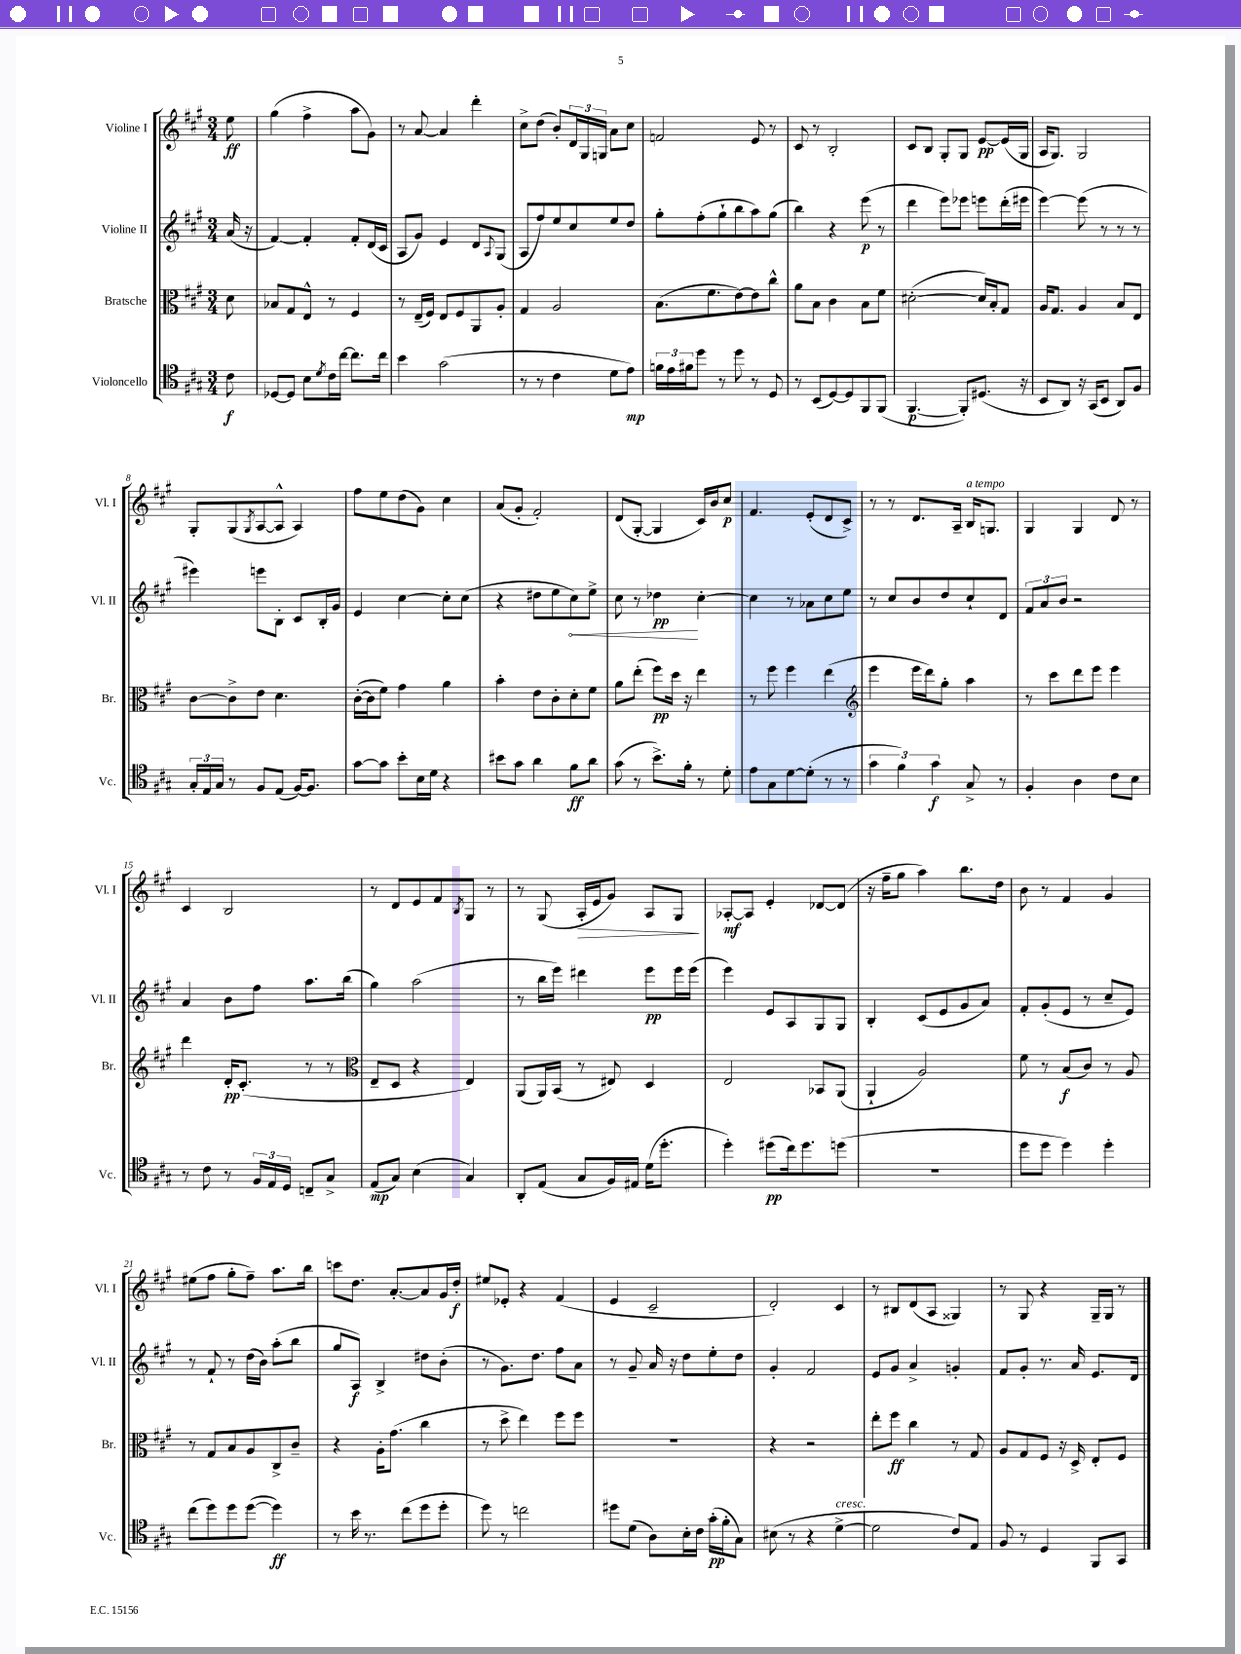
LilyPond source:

<<
\new StaffGroup <<
\new Staff = "s0" \with { instrumentName = "Violine I" shortInstrumentName = "Vl. I" } {
    \clef treble \key a \major \numericTimeSignature \time 3/4 \partial 8
    e''8\ff |
    gis''4( fis''4-> a''8 gis'8) |
    r8 a'8~ a'4 d'''4-. |
    cis''8-> d''8( b'8-.) \tuplet 3/2 { d'16 gis16 g16 } a'8 cis''8 |
    f'2 e'8 r8 |
    cis'8 r8 b2-. |
    cis'8 b8 gis8-. gis8 e'8~\pp e'16( gis16 |
    a16 gis8.) gis2 |
    gis8-. gis8( \acciaccatura { gis8 } a8~ a8-^ a4) |
    fis''8 e''8 d''8( gis'8) cis''4 |
    a'8( gis'8-. fis'2-.) |
    d'8( gis8~-. gis4 cis'16) b'16 cis''8\p |
    fis'4. e'8-.( d'8 cis'8->) |
    r8 r8 d'8. a16-- b16^\markup { \italic "a tempo" } g8. |
    gis4 gis4 d'8 r8 |
    cis'4 b2 |
    r8 d'8 e'8 fis'8 \acciaccatura { b8 } gis8 r8 |
    r8 gis8( a16-.\> e'16 gis'8) a8 gis8\! |
    aes8~-.\mf aes8 e'4-. des'8~ des'8( |
    r16 fis''16-- gis''8 a''4) b''8. d''16 |
    b'8 r8 fis'4 gis'4 |
    eis''8( fis''8 gis''8-. fis''8--) a''8. b''16 |
    c'''8 d''8. a'8.~-. a'8 gis'16 d''16-.\f |
    eis''8 ees'8-. r4 fis'4( |
    e'4 cis'2-- |
    d'2-.) cis'4 |
    r8 bis8 d'8( a8 gisis4) |
    r8 gis8 r4 gis16-- gis16 r8 \bar "|." |
}
\new Staff = "s1" \with { instrumentName = "Violine II" shortInstrumentName = "Vl. II" } {
    \clef treble \key a \major \numericTimeSignature \time 3/4 \partial 8
    a'16( r16 |
    fis'4~) fis'4-. fis'8-. d'16( cis'16 |
    a8 gis'8) e'4 d'8 \appoggiatura { a8 } gis8( |
    a8 fis''8) e''8 cis''8 e''8 d''8 |
    gis''8-. fis''8-.( gis''8-! b''8 a''8) gis''8( |
    b''4) r4 e'''8\p( r8 |
    d'''4 e'''8) ees'''8 e'''8 d'''16-.( eis'''16 |
    e'''4~) e'''8( r8 r8 r8 |
    eis'''4) e'''8 b8-. cis'8 b16-. gis'16 |
    e'4 cis''4~ cis''8-. cis''8( |
    r4 dis''8 e''8 \once \override Hairpin.circled-tip = ##t cis''8\<) e''8-> |
    cis''8 r8 des''4\pp\! cis''4~-. |
    cis''4 r8 aes'8 cis''8 e''8 |
    r8 cis''8 b'8 d''8 cis''8-! d'8 |
    \tuplet 3/2 { fis'8 a'8 b'8 } r2 |
    a'4 b'8 fis''8 a''8. b''16( |
    gis''4) a''2( |
    r8 b''16 e'''16) dis'''4 e'''8\pp e'''16 e'''16( |
    e'''4) e'8 a8 gis8 gis8 |
    b4-. cis'8( e'8 gis'8 a'8) |
    fis'8-. gis'8-.( e'8 r8 cis''8-- e'8) |
    r8 fis'8-! r8 d''16( b'16) a''8-.( b''8 |
    gis''8 a8\f) b4-> dis''8 b'8-.( |
    r8 gis'8.) d''8. fis''8 a'8 |
    r8 gis'8-- a'16 r16 d''8 e''8-. d''8 |
    gis'4-. fis'2 |
    e'8 gis'8 a'4-> g'4-. |
    fis'8 gis'8-. r8. a'16 e'8. d'16 \bar "|." |
}
\new Staff = "s2" \with { instrumentName = "Bratsche" shortInstrumentName = "Br." } {
    \clef alto \key a \major \numericTimeSignature \time 3/4 \partial 8
    d'8 |
    bes8 gis8 e8-^ r8 fis4 |
    r8 e16--( fis16) e8 fis8 a,8 a8-. |
    gis4 a2 |
    b8.( fis'8. e'8~) e'8 cis''8-^ |
    a'8 b8 cis'4 b8 fis'8 |
    dis'2~-.( dis'16) b16-. gis8 |
    a16 gis8. a4 b8 e8 |
    cis'8~ cis'8-> e'8 d'4. |
    cis'16~-.( cis'16 fis'8) gis'4 a'4 |
    b'4-. e'8 cis'8-. d'8-. fis'8 |
    a'8 e''8-.( fis''8\pp) d''16 r16 e''4 |
    r8 fis''8 fis''4 e''4( |
    \clef treble e'''4 e'''16 d'''16) gis''8-. a''4 |
    r8 cis'''8 d'''8 e'''8 e'''4 |
    d'''4 d'16-.\pp cis'8.-.( r8 r8 |
    \clef alto e8-- d8 r4 e4) |
    a,8( a,16) b,16( r8 eis8) d4 |
    e2 bes,8 a,8( |
    a,4-! a2) |
    fis'8 r8 b8\f( cis'8) r8 a8 |
    r8 gis8 b8 a8 cis8-> cis'8-- |
    r4 a16-. gis'8.( cis''4 |
    r8 d''8-> e''4) fis''8 fis''8 |
    R2. |
    r4 r2 |
    e''8-. fis''8\ff cis''4 r8 gis8 |
    a8 gis8 fis8 r16 d16-> e8-. fis8 \bar "|." |
}
\new Staff = "s3" \with { instrumentName = "Violoncello" shortInstrumentName = "Vc." } {
    \clef tenor \key a \major \numericTimeSignature \time 3/4 \partial 8
    cis'8\f |
    des8~ des8 b8 \acciaccatura { d'8 } cis'16 cis''16~ cis''8. cis''16 |
    b'4 gis'2( |
    r8 r8 cis'4 d'8 e'8\mp) |
    \tuplet 3/2 { f'16 e'16 fis'16 } d''8 r8 d''8 r8 d8 |
    r8 b,8( d8~) d8 fis,8 fis,8( |
    fis,4.~\p fis,8-.) dis8.( r16 |
    b,8 a,8) r16 gis,16( b,8 a,8) fis8 |
    \tuplet 3/2 { gis16-. e16 gis16 } r8 fis8 e8( fis16~) fis8. |
    gis'8~ gis'8 b'8-. b16 d'16 r4 |
    bis'8 gis'8 a'4 fis'8\ff a'8 |
    gis'8( r8 b'8.->) fis'16-. r8 d'8-. |
    e'8 gis8 d'8~ d'8-.( r8 r8 |
    \tuplet 3/2 { gis'4 fis'4) gis'4\f } gis8-> r8 |
    fis4-. a4 cis'8 b8 |
    r8 cis'8 r8 \tuplet 3/2 { fis16 e16 d16 } c8-- gis8-> |
    e8\mp( gis8) b4( gis4) |
    a,8-. e8( gis8 fis16) eis16 d'16( d''8.-. |
    d''4-.) dis''8\pp( cis''16) dis''8. d''8( |
    R2. |
    d''8 d''8 d''4) d''4-. |
    cis''8( d''8) d''8 d''8~( d''4\ff) |
    r8 b'16 r8. cis''8( d''8 d''8-. |
    d''8) r8 c''2 |
    dis''8 d'8( a8) b16-. cis'16 gis'16-.\pp( fis'16-. gis8) |
    bis8( r8 r4 d'4~->^\markup { \italic "cresc." } |
    d'2 cis'8) e8 |
    fis8 r8 d4 fis,8 gis,8 \bar "|." |
}
>>
>>
